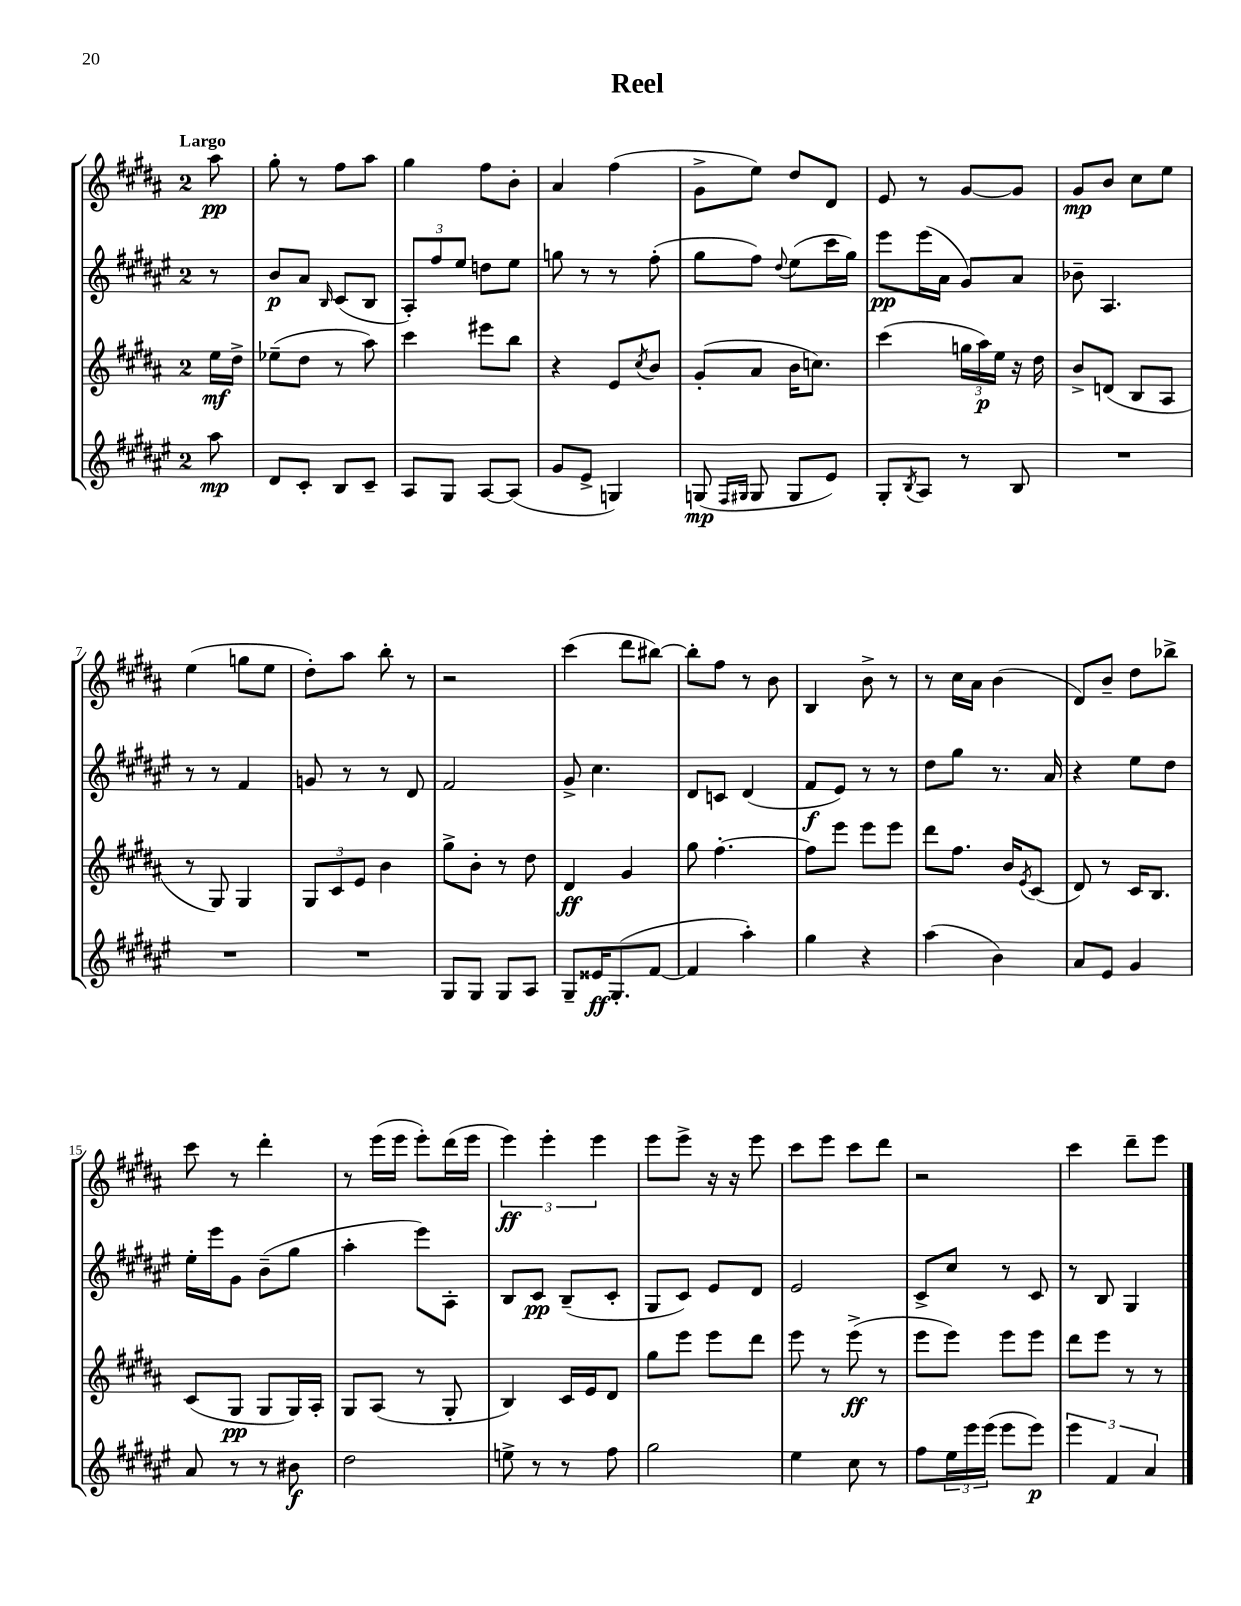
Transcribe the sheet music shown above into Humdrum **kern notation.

**kern	**dynam	**kern	**dynam	**kern	**dynam	**kern	**dynam
*part4	*part4	*part3	*part3	*part2	*part2	*part1	*part1
*staff4	*staff4	*staff3	*staff3	*staff2	*staff2	*staff1	*staff1
*clefG2	*	*clefG2	*	*clefG2	*	*clefG2	*
*k[f#c#g#d#a#e#]	*	*k[f#c#g#d#a#]	*	*k[f#c#g#d#a#e#]	*	*k[f#c#g#d#a#]	*
*M2/4	*	*M2/4	*	*M2/4	*	*M2/4	*
=	=	=	=	=	=	=	=
!	!	!	!	!	!	!LO:TX:a:B:t=Largo	!
8aa#\	mp	16ee\LL	mf	8r	.	8aa#\	pp
.	.	16dd#^\JJ	.	.	.	.	.
=1	=1	=1	=1	=1	=1	=1	=1
8d#/L	.	(8ee-X~\L	.	8b/L	p	8gg#'\	.
8c#'/J	.	8dd#\J	.	8a#/J	.	8r	.
.	.	.	.	16qqB/	.	.	.
8B/L	.	8r	.	(8c#/L	.	8ff#\L	.
8c#~/J	.	8aa#\)	.	8B/J	.	8aa#\J	.
=2	=2	=2	=2	=2	=2	=2	=2
8A#/L	.	4ccc#\	.	12A#'/L)	.	4gg#\	.
.	.	.	.	12ff#/	.	.	.
8G#/J	.	.	.	.	.	.	.
.	.	.	.	12ee#/J	.	.	.
[8A#/L	.	8eee#X\L	.	8ddn\L	.	8ff#\L	.
(8A#/J]	.	8bb\J	.	8ee#\J	.	8b'\J	.
=3	=3	=3	=3	=3	=3	=3	=3
8g#/L	.	4r	.	8ggn\	.	4a#/	.
8e#^/J	.	.	.	8r	.	.	.
4Gn/)	.	8e/L	.	8r	.	(4ff#\	.
.	.	8qcc#/	.	.	.	.	.
.	.	8b/J	.	(8ff#'\	.	.	.
=4	=4	=4	=4	=4	=4	=4	=4
(8Gn/	mp	(8g#'/L	.	8gg#\L	.	8g#^\L	.
16qqF#/LL	.	.	.	.	.	.	.
16qqG#X/JJ	.	.	.	.	.	.	.
8G#/	.	8a#/J	.	8ff#\J)	.	8ee\J)	.
.	.	.	.	8qqdd#/	.	.	.
8G#/L	.	16b\KL	.	(8ee#\L	.	8dd#/L	.
.	.	8.ccn\J)	.	.	.	.	.
8e#/J)	.	.	.	16ccc#\L	.	8d#/J	.
.	.	.	.	16gg#\JJ)	.	.	.
=5	=5	=5	=5	=5	=5	=5	=5
8G#'/L	.	(4ccc#\	.	8eee#\L	pp	8e/	.
8qB/	.	.	.	.	.	.	.
8A#/J	.	.	.	(16eee#\L	.	8r	.
.	.	.	.	16a#\JJ	.	.	.
8r	.	24ggn\LL	.	8g#/L)	.	[8g#/L	.
.	.	24aa#\)	p	.	.	.	.
.	.	24ee\JJ	.	.	.	.	.
8B/	.	16r	.	8a#/J	.	8g#/J]	.
.	.	16dd#\	.	.	.	.	.
=6	=6	=6	=6	=6	=6	=6	=6
2r	.	8b^/L	.	8b-X~\	.	8g#/L	mp
.	.	(8dn/J	.	4.A#/	.	8b/J	.
.	.	8B/L	.	.	.	8cc#\L	.
.	.	8A#/J	.	.	.	8ee\J	.
!!LO:LB:g=z
=7	=7	=7	=7	=7	=7	=7	=7
2r	.	8r	.	8r	.	(4ee\	.
.	.	8G#/)	.	8r	.	.	.
.	.	4G#/	.	4f#/	.	8ggn\L	.
.	.	.	.	.	.	8ee\J	.
=8	=8	=8	=8	=8	=8	=8	=8
2r	.	12G#/L	.	8gn/	.	8dd#'\L)	.
.	.	12c#/	.	.	.	.	.
.	.	.	.	8r	.	8aa#\J	.
.	.	12e/J	.	.	.	.	.
.	.	4b\	.	8r	.	8bb'\	.
.	.	.	.	8d#/	.	8r	.
=9	=9	=9	=9	=9	=9	=9	=9
8G#/L	.	8gg#^\L	.	2f#/	.	2r	.
8G#/J	.	8b'\J	.	.	.	.	.
8G#/L	.	8r	.	.	.	.	.
8A#/J	.	8dd#\	.	.	.	.	.
=10	=10	=10	=10	=10	=10	=10	=10
8G#~/L	.	4d#/	ff	8g#^/	.	(4ccc#\	.
16e##X/K	ff	.	.	4.cc#\	.	.	.
(8.G#'/	.	.	.	.	.	.	.
.	.	4g#/	.	.	.	8ddd#\L	.
[8f#/J	.	.	.	.	.	[8bb#X\J)	.
=11	=11	=11	=11	=11	=11	=11	=11
4f#/]	.	8gg#\	.	8d#/L	.	8bb#'\L]	.
.	.	[4.ff#'\	.	8cn/J	.	8ff#\J	.
4aa#'\)	.	.	.	(4d#/	.	8r	.
.	.	.	.	.	.	8b\	.
=12	=12	=12	=12	=12	=12	=12	=12
4gg#\	.	8ff#\L]	.	8f#/L	f	4B/	.
.	.	8eee\J	.	8e#/J)	.	.	.
4r	.	8eee\L	.	8r	.	8b^\	.
.	.	8eee\J	.	8r	.	8r	.
=13	=13	=13	=13	=13	=13	=13	=13
(4aa#\	.	8ddd#\L	.	8dd#\L	.	8r	.
.	.	8.ff#\J	.	8gg#\J	.	16cc#\LL	.
.	.	.	.	.	.	16a#\JJ	.
4b\)	.	.	.	8.r	.	(4b\	.
.	.	16b/KL	.	.	.	.	.
.	.	8qe/	.	.	.	.	.
.	.	(8c#/J	.	.	.	.	.
.	.	.	.	16a#/	.	.	.
=14	=14	=14	=14	=14	=14	=14	=14
8a#/L	.	8d#/)	.	4r	.	8d#/L)	.
8e#/J	.	8r	.	.	.	8b~/J	.
4g#/	.	16c#/KL	.	8ee#\L	.	8dd#\L	.
.	.	8.B/J	.	.	.	.	.
.	.	.	.	8dd#\J	.	8bb-X^\J	.
!!LO:LB:g=z
=15	=15	=15	=15	=15	=15	=15	=15
8a#/	.	(8c#/L	.	16ee#'\LL	.	8ccc#\	.
.	.	.	.	16eee#\J	.	.	.
8r	.	8G#/J	pp	8g#\J	.	8r	.
8r	.	8G#/L	.	(8b~\L	.	4ddd#'\	.
8b#X\	f	16G#/L)	.	8gg#\J	.	.	.
.	.	16A#'/JJ	.	.	.	.	.
=16	=16	=16	=16	=16	=16	=16	=16
2dd#\	.	8G#/L	.	4aa#'\	.	8r	.
.	.	(8A#/J	.	.	.	(16eee\LL	.
.	.	.	.	.	.	16eee\JJ	.
.	.	8r	.	8eee#\L)	.	8eee'\L)	.
.	.	8G#'/	.	8A#'\J	.	(16ddd#\L	.
.	.	.	.	.	.	16eee\JJ	.
=17	=17	=17	=17	=17	=17	=17	=17
8een^\	.	4B/)	.	8B/L	.	6eee\)	ff
8r	.	.	.	8c#/J	pp	.	.
.	.	.	.	.	.	6eee'\	.
8r	.	16c#/LL	.	(8B~/L	.	.	.
.	.	16e/J	.	.	.	.	.
.	.	.	.	.	.	6eee\	.
8ff#\	.	8d#/J	.	8c#'/J	.	.	.
=18	=18	=18	=18	=18	=18	=18	=18
2gg#\	.	8gg#\L	.	8G#/L	.	8eee\L	.
.	.	8eee\J	.	8c#/J)	.	8eee^\J	.
.	.	8eee\L	.	8e#/L	.	16r	.
.	.	.	.	.	.	16r	.
.	.	8ddd#\J	.	8d#/J	.	8eee\	.
=19	=19	=19	=19	=19	=19	=19	=19
4ee#\	.	8eee\	.	2e#/	.	8ccc#\L	.
.	.	8r	.	.	.	8eee\J	.
8cc#\	.	(8eee^\	ff	.	.	8ccc#\L	.
8r	.	8r	.	.	.	8ddd#\J	.
=20	=20	=20	=20	=20	=20	=20	=20
8ff#\L	.	8eee\L	.	8c#^/L	.	2r	.
24ee#\L	.	8eee\J)	.	8cc#/J	.	.	.
24eee#\	.	.	.	.	.	.	.
(24eee#\JJ	.	.	.	.	.	.	.
8eee#\L	.	8eee\L	.	8r	.	.	.
8eee#\J)	p	8eee\J	.	8c#/	.	.	.
=21	=21	=21	=21	=21	=21	=21	=21
6eee#\	.	8ddd#\L	.	8r	.	4ccc#\	.
.	.	8eee\J	.	8B/	.	.	.
6f#/	.	.	.	.	.	.	.
.	.	8r	.	4G#/	.	8ddd#~\L	.
6a#/	.	.	.	.	.	.	.
.	.	8r	.	.	.	8eee\J	.
==	==	==	==	==	==	==	==
*-	*-	*-	*-	*-	*-	*-	*-
